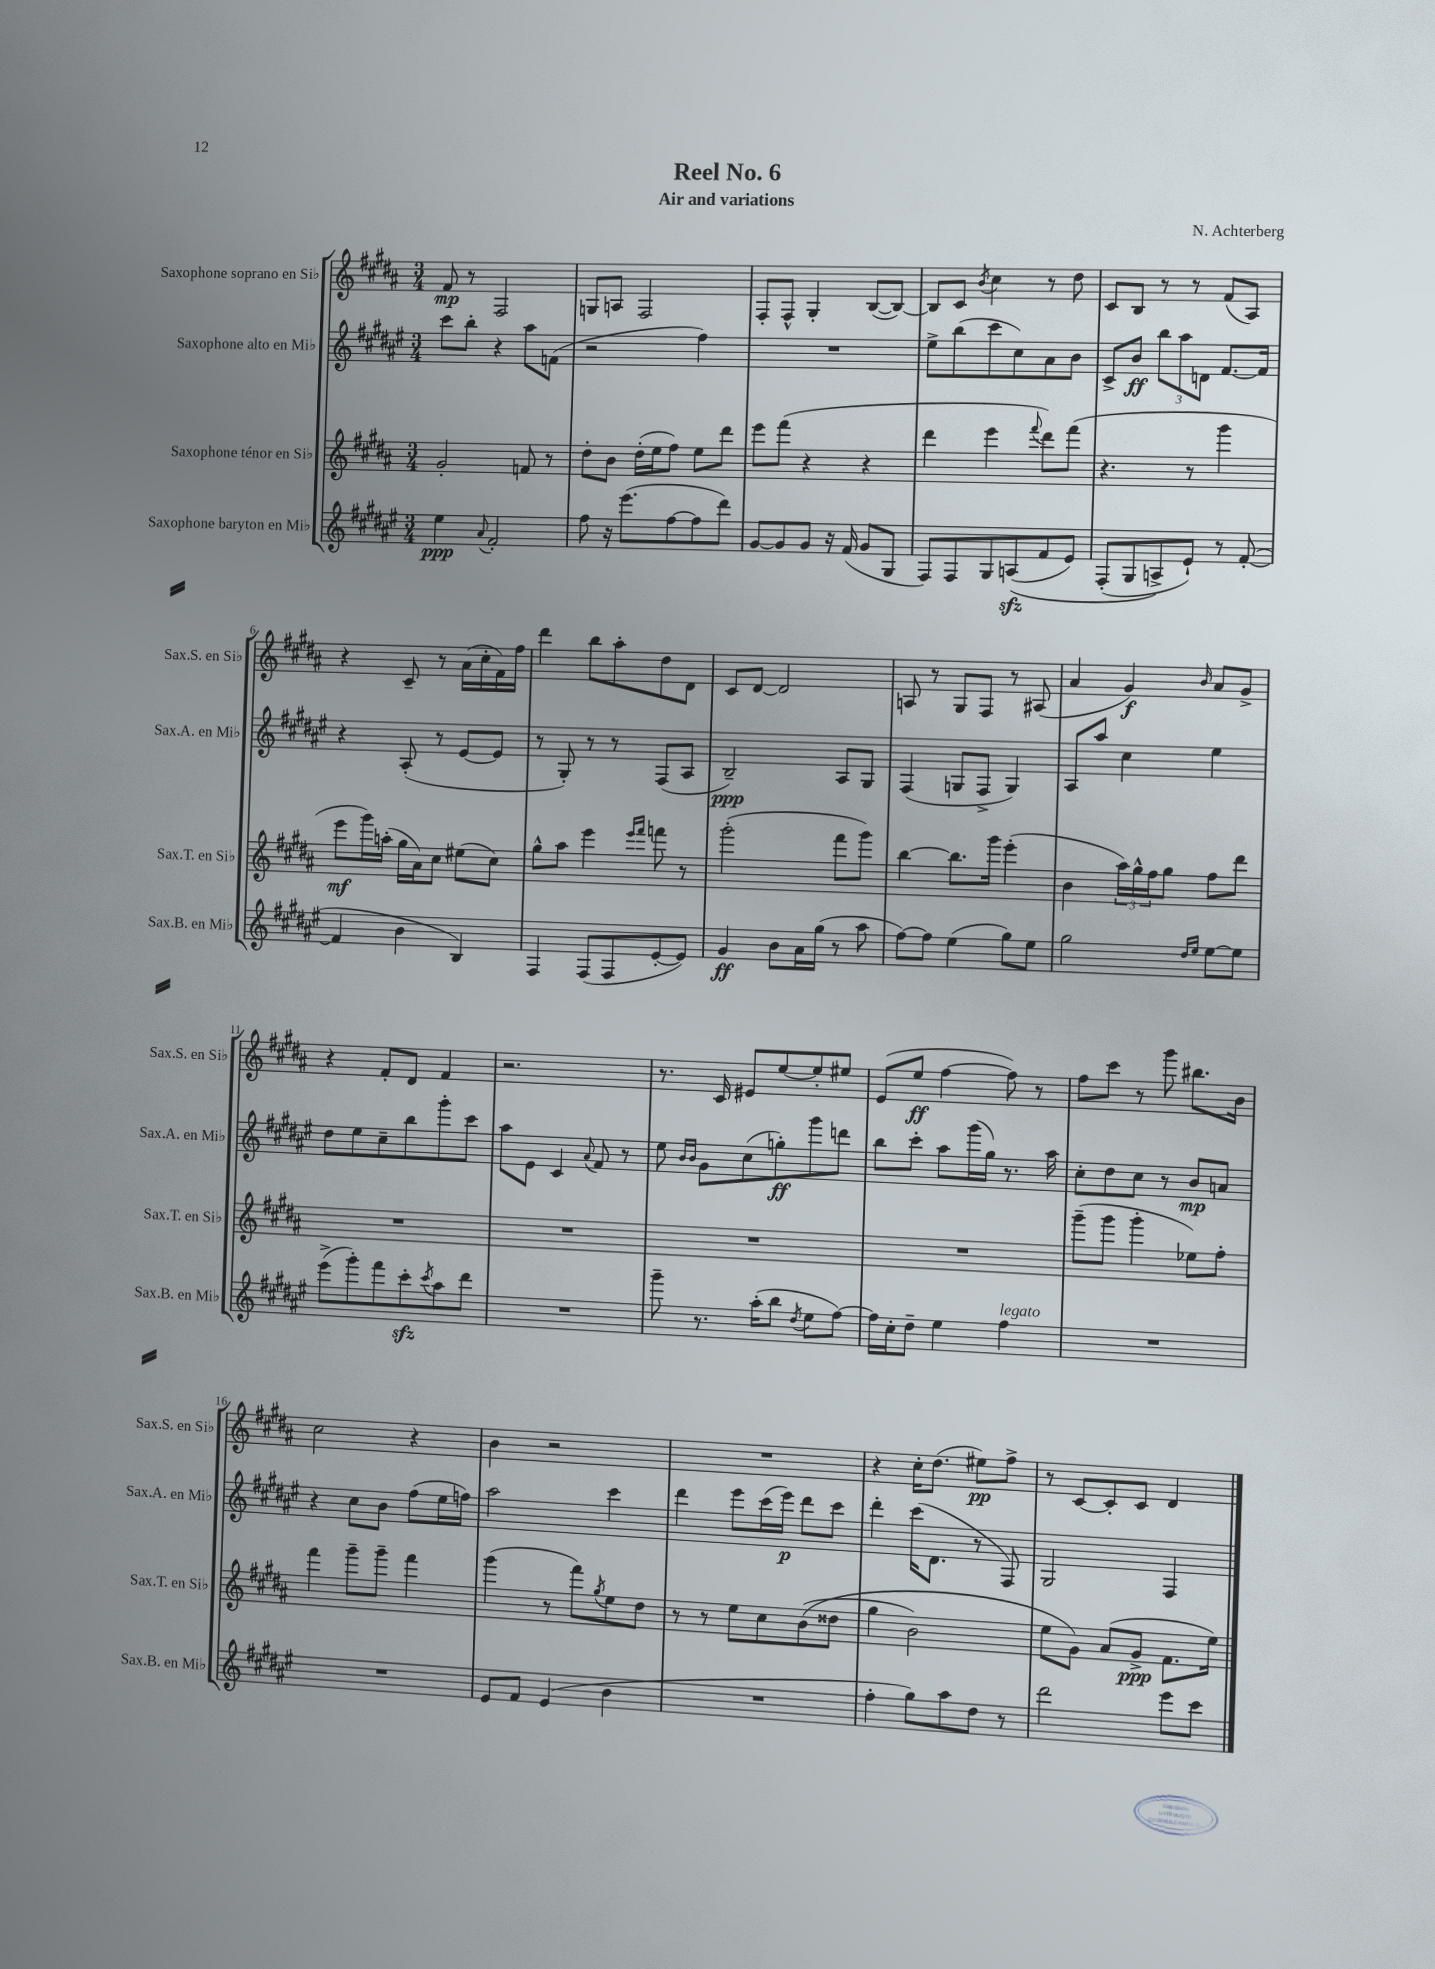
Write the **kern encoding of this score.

**kern	**dynam	**kern	**dynam	**kern	**dynam	**kern	**dynam
*part4	*part4	*part3	*part3	*part2	*part2	*part1	*part1
*staff4	*staff4	*staff3	*staff3	*staff2	*staff2	*staff1	*staff1
*I"Saxophone baryton en Mi♭	*	*I"Saxophone ténor en Si♭	*	*I"Saxophone alto en Mi♭	*	*I"Saxophone soprano en Si♭	*
*I'Sax.B. en Mi♭	*	*I'Sax.T. en Si♭	*	*I'Sax.A. en Mi♭	*	*I'Sax.S. en Si♭	*
*clefG2	*	*clefG2	*	*clefG2	*	*clefG2	*
*k[f#c#g#d#a#e#]	*	*k[f#c#g#d#a#]	*	*k[f#c#g#d#a#e#]	*	*k[f#c#g#d#a#]	*
*M3/4	*	*M3/4	*	*M3/4	*	*M3/4	*
=1	=1	=1	=1	=1	=1	=1	=1
4ee#\	ppp	2g#'/	.	8ccc#\L	.	8f#/	mp
.	.	.	.	8bb'\J	.	8r	.
8qqa#/	.	.	.	.	.	.	.
2f#'/	.	.	.	4r	.	2F#/	.
.	.	8fn/	.	8aa#\L	.	.	.
.	.	8r	.	(8fn\J	.	.	.
=2	=2	=2	=2	=2	=2	=2	=2
8ff#\	.	8dd#'\L	.	2r	.	8Gn/L	.
16r	.	8b\J	.	.	.	8An/J	.
(8.eee#\L	.	.	.	.	.	.	.
.	.	(16dd#'\LL	.	.	.	2F#/	.
.	.	16ee\J	.	.	.	.	.
[8ff#\	.	8ff#\J)	.	.	.	.	.
8ff#\]	.	8ee\L	.	4ff#\)	.	.	.
8ddd#\J)	.	8ddd#\J	.	.	.	.	.
=3	=3	=3	=3	=3	=3	=3	=3
[8g#/L	.	8eee\L	.	2.r	.	8F#'/L	.
8g#/]	.	(8fff#\J	.	.	.	8F#^^/J	.
8g#/J	.	4r	.	.	.	4G#'/	.
16r	.	.	.	.	.	.	.
(16f#/	.	.	.	.	.	.	.
8g#/L	.	4r	.	.	.	([8B/L	.
8G#/J	.	.	.	.	.	8B/J_)	.
=4	=4	=4	=4	=4	=4	=4	=4
8F#/L)	.	4ddd#\	.	8ee#^\L	.	8B/L]	.
8F#/	.	.	.	(8bb\	.	8c#/J	.
.	.	.	.	.	.	8qb/	.
8G#/	.	4eee\	.	8ccc#\	.	4cc#\	.
((8Anzz/	.	.	.	8cc#\)	.	.	.
.	.	8qqfff#/	.	.	.	.	.
8f#/	.	8ddd#\L)	.	8a#\	.	8r	.
8e#/J)	.	(8fff#\J	.	8b\J	.	8dd#\	.
=5	=5	=5	=5	=5	=5	=5	=5
(8F#'/L	.	4.r	.	8c#^/L	.	8c#/L	.
8G#/	.	.	.	8b/J	ff	8B/J	.
8An^/)	.	.	.	12bb\L	.	8r	.
.	.	.	.	12aa#\	.	.	.
8e#`/J)	.	8r	.	.	.	8r	.
.	.	.	.	12dn\J	.	.	.
8r	.	4ggg#\	.	[8.f#/L	.	(8f#/L	.
([8f#'/	.	.	.	.	.	8A#/J)	.
.	.	.	.	16f#/Jk]	.	.	.
!!LO:LB:g=z
=6	=6	=6	=6	=6	=6	=6	=6
4f#/]	.	8eee\L	mf	4r	.	4r	.
.	.	16ggg#\L)	.	.	.	.	.
.	.	(16aan'\JJ	.	.	.	.	.
4b\	.	16gg#\LL	.	(8A#'/	.	8c#~/	.
.	.	16a#\J)	.	.	.	.	.
.	.	8cc#\J	.	8r	.	8r	.
4B/)	.	(8ee#X\L	.	[8e#/L	.	(16a#\LL	.
.	.	.	.	.	.	16cc#'\	.
.	.	8cc#\J)	.	8e#/J]	.	16f#\)	.
.	.	.	.	.	.	16ff#\JJ	.
=7	=7	=7	=7	=7	=7	=7	=7
4F#/	.	8gg#^^\L	.	8r	.	4ddd#\	.
.	.	8aa#\J	.	8G#'/)	.	.	.
(8F#/L	.	4eee\	.	8r	.	8bb\L	.
8F#/	.	.	.	8r	.	8aa#'\	.
.	.	16qqeee/LL	.	.	.	.	.
.	.	16qqfff#/JJ	.	.	.	.	.
[8e#'/	.	8fffn\	.	(8F#/L	.	8dd#\	.
8e#/J])	.	8r	.	8A#/J	.	8d#\J	.
=8	=8	=8	=8	=8	=8	=8	=8
4g#/	ff	(2ggg#'\	.	2B~/)	ppp	8c#/L	.
.	.	.	.	.	.	[8d#/J	.
8b\L	.	.	.	.	.	2d#/]	.
16a#\L	.	.	.	.	.	.	.
(16gg#\JJ	.	.	.	.	.	.	.
8r	.	8fff#\L	.	8A#/L	.	.	.
8aa#\	.	8ggg#\J)	.	8G#/J	.	.	.
=9	=9	=9	=9	=9	=9	=9	=9
[8ff#\L)	.	[4bb\	.	(4F#/	.	8An/	.
8ff#\J]	.	.	.	.	.	8r	.
(4ee#\	.	8.bb\L]	.	8Gn/L	.	8G#/L	.
.	.	.	.	8F#^/J	.	8F#/J	.
.	.	16ggg#\Jk	.	.	.	.	.
8gg#\L)	.	(4eee'\	.	4G/)	.	8r	.
8ee#\J	.	.	.	.	.	(8A#X/	.
=10	=10	=10	=10	=10	=10	=10	=10
2gg#\	.	4b\	.	8A#/L	.	4a#/	.
.	.	.	.	8aa#/J	.	.	.
.	.	24aa#\LL)	.	4cc#\	.	4g#/)	f
.	.	24gg#^^\	.	.	.	.	.
.	.	24ff#\J	.	.	.	.	.
.	.	8gg#\J	.	.	.	.	.
16qqdd#/LL	.	.	.	.	.	.	.
16qqee#/JJ	.	.	.	.	.	16qqb/	.
[8ee#\L	.	8ff#\L	.	4ee#\	.	8a#/L	.
8ee#\J]	.	8ddd#\J	.	.	.	8g#^/J	.
!!LO:LB:g=z
=11	=11	=11	=11	=11	=11	=11	=11
(8eee#^\L	.	2.r	.	8dd#\L	.	4r	.
8ggg#'\)	.	.	.	8ee#\	.	.	.
8fff#\	.	.	.	8cc#~\	.	8f#'/L	.
8ccc#zz'\	.	.	.	8bb\	.	8d#/J	.
8qccc#/	.	.	.	.	.	.	.
8aa#\	.	.	.	8ggg#'\	.	4f#/	.
8ddd#\J	.	.	.	8ccc#\J	.	.	.
=12	=12	=12	=12	=12	=12	=12	=12
2.r	.	2.r	.	8aa#\L	.	2.r	.
.	.	.	.	8e#\J	.	.	.
.	.	.	.	4c#/	.	.	.
.	.	.	.	8qqa#/	.	.	.
.	.	.	.	8f#/	.	.	.
.	.	.	.	8r	.	.	.
=13	=13	=13	=13	=13	=13	=13	=13
8ggg#~\	.	2.r	.	8ee#\	.	8.r	.
.	.	.	.	16qqb/LL	.	.	.
.	.	.	.	16qqb/JJ	.	.	.
8.r	.	.	.	8g#\L	.	.	.
.	.	.	.	.	.	16c#/	.
.	.	.	.	(8cc#\	.	8e#X/L	.
(16aa#'\KL	.	.	.	.	.	.	.
8bb\J	.	.	.	8ggn'\)	ff	[8ee/	.
8qdd#/	.	.	.	.	.	.	.
8ee#\L	.	.	.	8ggg#\	.	8ee'/]	.
[8ff#\J)	.	.	.	8dddn\J	.	8ee#X/J	.
=14	=14	=14	=14	=14	=14	=14	=14
16ff#\LL]	.	2.r	.	8bb\L	.	(8e/L	.
16cc#'\J	.	.	.	.	.	.	.
8dd#~\J	.	.	.	8ccc#'\J	.	8ee/J	ff
4ee#\	.	.	.	8aa#\L	.	[4ff#\	.
.	.	.	.	(16ggg#\L	.	.	.
.	.	.	.	16gg#\JJ)	.	.	.
!LO:TX:a:i:t=legato	!	!	!	!	!	!	!
4ff#\	.	.	.	8.r	.	8ff#\])	.
.	.	.	.	.	.	8r	.
.	.	.	.	16aa#\	.	.	.
=15	=15	=15	=15	=15	=15	=15	=15
2.r	.	(8ggg#~\L	.	8cc#'\L	.	8ff#\L	.
.	.	8ggg#\J	.	8dd#\	.	8ccc#\J	.
.	.	4ggg#'\	.	8cc#\J	.	8r	.
.	.	.	.	8r	.	8ggg#\	.
.	.	8ee-X\L)	.	8b/L	mp	8.bb#X\L	.
.	.	8ff#'\J	.	8an/J	.	.	.
.	.	.	.	.	.	16b\Jk	.
!!LO:LB:g=z
=16	=16	=16	=16	=16	=16	=16	=16
2.r	.	4fff#\	.	4r	.	2cc#\	.
.	.	8ggg#~\L	.	8cc#\L	.	.	.
.	.	8ggg#~\J	.	8b\J	.	.	.
.	.	4fff#\	.	(8ff#\L	.	4r	.
.	.	.	.	16ee#\L	.	.	.
.	.	.	.	16ffn\JJ)	.	.	.
=17	=17	=17	=17	=17	=17	=17	=17
8e#/L	.	(4ggg#\	.	2aa#\	.	4b\	.
8f#/J	.	.	.	.	.	.	.
(4e#/	.	8r	.	.	.	2r	.
.	.	8fff#\L)	.	.	.	.	.
.	.	8qgg#/	.	.	.	.	.
4b\	.	8ee\	.	4ccc#\	.	.	.
.	.	8dd#\J	.	.	.	.	.
=18	=18	=18	=18	=18	=18	=18	=18
2.r	.	8r	.	4ddd#\	.	2.r	.
.	.	8r	.	.	.	.	.
.	.	8ee\L	.	8eee#\L	.	.	.
.	.	8cc#\	.	(16ccc#\L	.	.	.
.	.	.	.	16eee#\JJ)	p	.	.
.	.	((8b\	.	8ddd#\L	.	.	.
.	.	8dd##X\J	.	8ccc#\J	.	.	.
=19	=19	=19	=19	=19	=19	=19	=19
4ff#'\	.	4gg#\	.	4ddd#'\	.	4r	.
8gg#\L)	.	2b\)	.	(16ccc#\KL	.	16cc#'\KL	.
.	.	.	.	8.d#\J	.	(8.dd#\J	.
8aa#\	.	.	.	.	.	.	.
8dd#\J	.	.	.	8r	.	8ee#X\L)	pp
8r	.	.	.	8F#/)	.	8ff#^\J	.
=20	=20	=20	=20	=20	=20	=20	=20
2ddd#\	.	8ee\L	.	2G#/	.	8r	.
.	.	8g#\J)	.	.	.	[8c#/L	.
.	.	(8a#/L	.	.	.	8c#'/]	.
.	.	8g#^/J	ppp	.	.	8c#/J	.
8eee#\L	.	8.f#\L	.	4F#/	.	4d#/	.
8ccc#\J	.	.	.	.	.	.	.
.	.	16ee\Jk)	.	.	.	.	.
==	==	==	==	==	==	==	==
*-	*-	*-	*-	*-	*-	*-	*-
